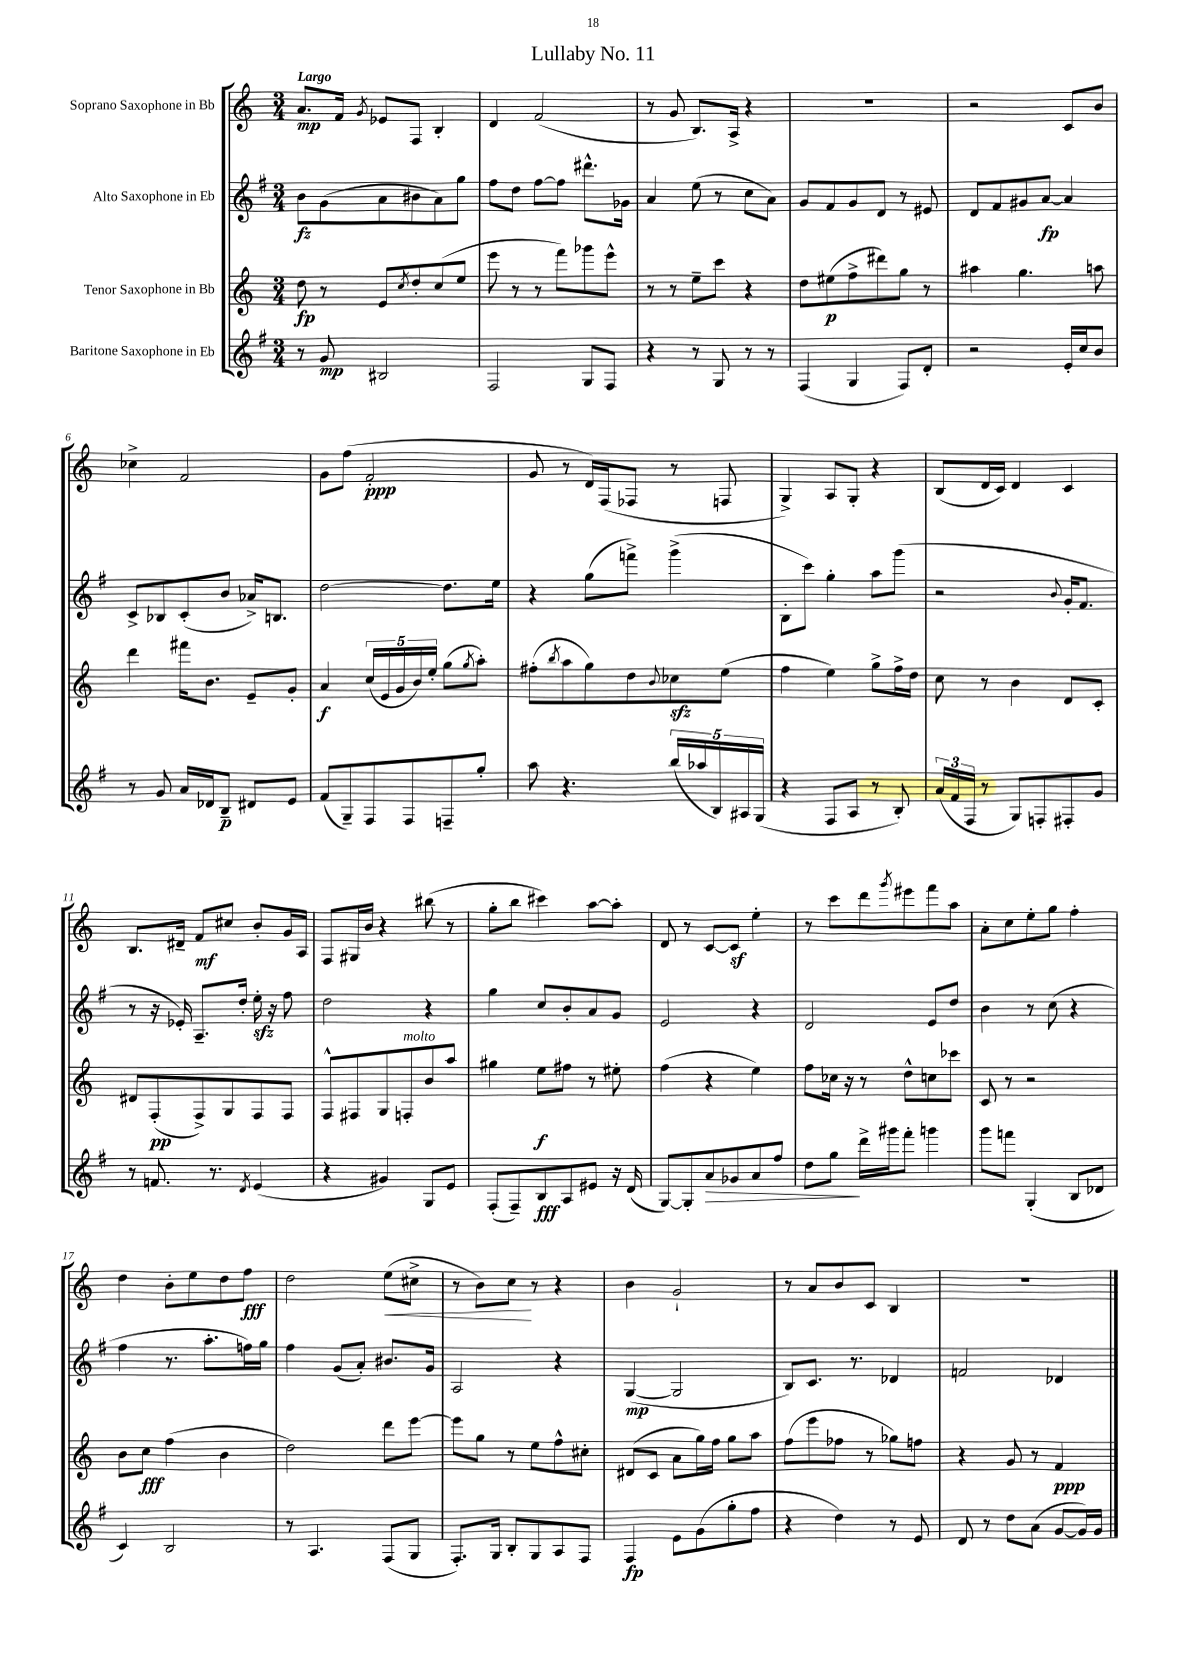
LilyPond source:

\header { title = "Lullaby No. 11" }
<<
\new StaffGroup <<
\new Staff = "s0" \with { instrumentName = "Soprano Saxophone in Bb" } {
    \clef treble \key c \major \numericTimeSignature \time 3/4 \tempo "Largo"
    a'8.\mp f'16 \acciaccatura { g'8 } ees'8 f8 b4-. |
    d'4 f'2( |
    r8 g'8 b8.) a16-> r4 |
    R2. |
    r2 c'8 b'8 |
    ces''4-> f'2 |
    g'8 f''8( f'2-.\ppp |
    g'8 r8 d'16) f16( fes8 r8 f8 |
    g4->) a8 g8-. r4 |
    b8( d'16 c'16) d'4 c'4 |
    b8. dis'16-- f'8\mf cis''8 b'8-. g'16 a16 |
    f8 gis16 b'16 r4 bis''8( r8 |
    g''8-. b''8 cis'''4) a''8~ a''8-. |
    d'8 r8 c'8~ c'8\sf e''4-. |
    r8 c'''8 d'''8 \acciaccatura { g'''8 } eis'''8 f'''8 a''8 |
    a'8-. c''8 e''8-. g''8 f''4-. |
    d''4 b'8-. e''8 d''8 f''8\fff |
    d''2 e''8\<( cis''8-> |
    r8 b'8) c''8\! r8 r4 |
    b'4 g'2-! |
    r8 a'8 b'8 c'8 b4 |
    R2. \bar "|." |
}
\new Staff = "s1" \with { instrumentName = "Alto Saxophone in Eb" } {
    \clef treble \key g \major \numericTimeSignature \time 3/4
    b'8\fz g'8( a'8 bis'8 a'8) g''8 |
    fis''8 d''8 fis''8~ fis''8 dis'''8.-^ ges'16 |
    a'4 e''8( r8 c''8 a'8) |
    g'8 fis'8 g'8 d'8 r8 eis'8 |
    d'8 fis'8 gis'8 a'8~\fp a'4 |
    c'8-> bes8 c'8-.( b'8 aes'16->) b8. |
    d''2~ d''8. e''16 |
    r4 g''8( f'''8->) g'''4->( |
    b8-. c'''8) g''4-. a''8 g'''8( |
    r2 \appoggiatura { b'8 } g'16-. fis'8. |
    r8 r16 ees'16-.) a8.-- d''16-. e''16-.\sfz r16 fis''8 |
    d''2 r4 |
    g''4 c''8 b'8-. a'8 g'8 |
    e'2 r4 |
    d'2 e'8 d''8 |
    b'4 r8 c''8( r4 |
    fis''4 r8. a''8.-. f''16) g''16 |
    fis''4 g'8( a'8-.) bis'8. g'16 |
    a2 r4 |
    g4~\mp( g2 |
    b8) c'8. r8. des'4 |
    f'2 des'4 \bar "|." |
}
\new Staff = "s2" \with { instrumentName = "Tenor Saxophone in Bb" } {
    \clef treble \key c \major \numericTimeSignature \time 3/4
    d''8\fp r8 e'8 \acciaccatura { c''8 } d''8-. c''8( e''8 |
    e'''8 r8 r8 f'''8) ges'''8 e'''8-^ |
    r8 r8 e''8-- c'''8 r4 |
    d''8 eis''8\p( f''8-> dis'''8) g''8 r8 |
    ais''4 g''4. a''8 |
    d'''4 fis'''16 b'8. e'8-- g'8-. |
    a'4\f \tuplet 5/4 { c''16( e'16 g'16 b'16) e''16-. } g''8( \acciaccatura { g''8 } a''8-.) |
    fis''8-.( \acciaccatura { b''8 } a''8 g''8) d''8 \appoggiatura { b'8 } ces''8\sfz e''8( |
    f''4 e''4) g''8-> f''16-> d''16 |
    c''8 r8 b'4 d'8 c'8-. |
    dis'8 f8-.\pp( f8->) g8 f8 f8 |
    f8-^ fis8 g8 f8-.^\markup { \italic "molto" } b'8 a''8 |
    gis''4 e''8\f fis''8 r8 eis''8-. |
    f''4( r4 e''4) |
    f''8 ces''16 r16 r8 d''8-^ c''8 ces'''8 |
    c'8 r8 r2 |
    b'8 c''8\fff f''4( b'4 |
    d''2) d'''8 e'''8~ |
    e'''8 g''8 r8 e''8 f''8-^ cis''8-. |
    dis'8( c'8 a'8 g''16) f''16 g''8 a''8 |
    f''8( e'''8 fes''8 r8 ges''8) f''8 |
    r4 g'8 r8 f'4\ppp \bar "|." |
}
\new Staff = "s3" \with { instrumentName = "Baritone Saxophone in Eb" } {
    \clef treble \key g \major \numericTimeSignature \time 3/4
    r8 g'8\mp bis2 |
    fis2 g8 fis8 |
    r4 r8 g8 r8 r8 |
    fis4( g4 fis8) d'8-. |
    r2 e'16-. c''16 b'8 |
    r8 g'8 a'16 des'16 b8--\p dis'8 e'8 |
    fis'8( g8--) fis8 fis8 f8-- g''8-. |
    a''8 r4. \tuplet 5/4 { b''16( aes''16 b16) ais16 g16( } |
    r4 fis8 a8 r8 b8-.) |
    \tuplet 3/2 { a'16( fis'16 fis16 } r8 g8) f8-. fis8-. g'8 |
    r8 f'8. r8. \acciaccatura { d'8 } e'4( |
    r4 gis'4) g8 e'8 |
    fis8-.( fis8--) b8\fff a8 eis'8 r16 d'16( |
    g8~) g8-. a'8\> ges'8 a'8 fis''8 |
    d''8 g''8\! d'''16-> gis'''16 fis'''8-. g'''4 |
    g'''8 f'''8 g4-.( b8 des'8 |
    c'4) b2 |
    r8 a4. fis8( g8 |
    fis8.-.) g16 b8-. g8 a8 fis8 |
    fis4\fp e'8 g'8( g''8-. fis''8 |
    r4 d''4) r8 e'8 |
    d'8 r8 d''8 a'8( g'8~ g'16) g'16 \bar "|." |
}
>>
>>
